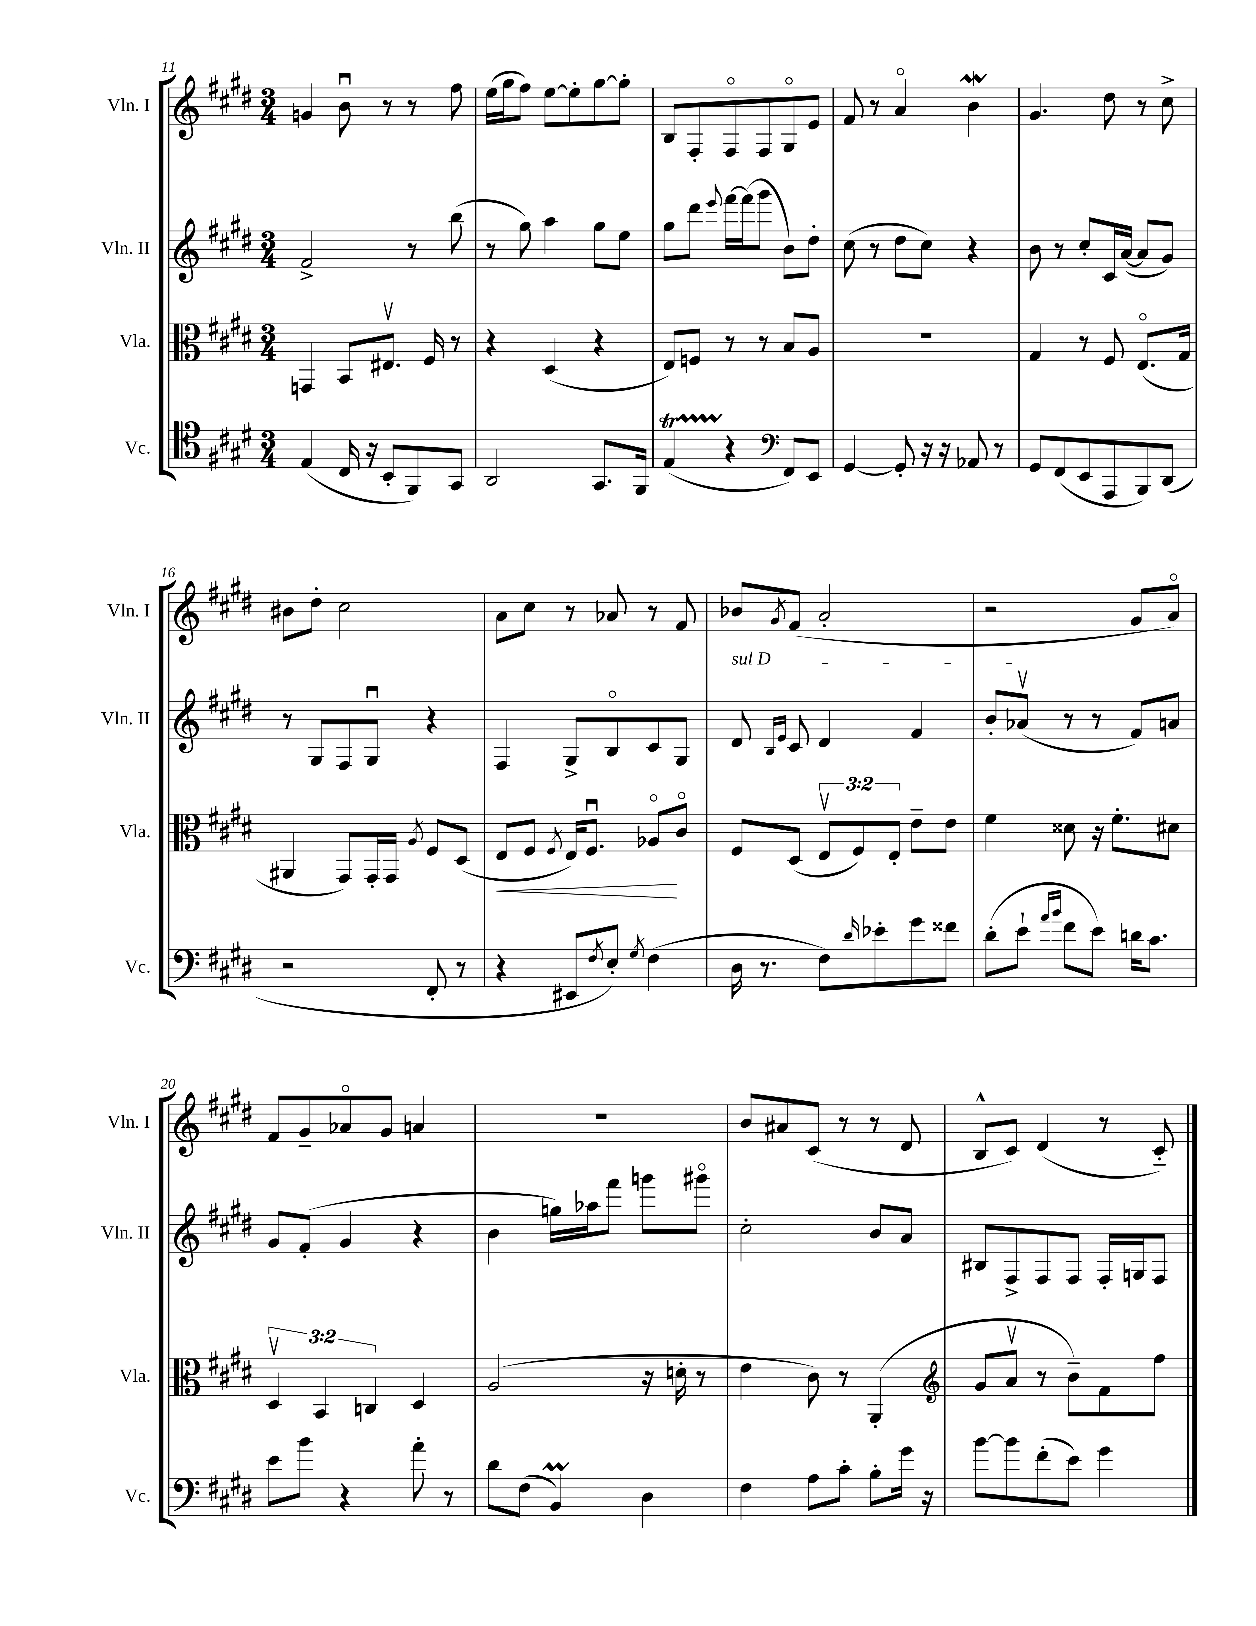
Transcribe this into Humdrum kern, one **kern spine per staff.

**kern	**kern	**kern	**kern
*staff4	*staff3	*staff2	*staff1
*clefC4	*clefC3	*clefG2	*clefG2
*k[f#c#g#d#]	*k[f#c#g#d#]	*k[f#c#g#d#]	*k[f#c#g#d#]
*M3/4	*M3/4	*M3/4	*M3/4
(4E/	4GG/	2f#^/	4g/
16C#/	8BB/L	.	8bu\
16r	.	.	.
8BB'/L	8.E#v/J	.	8r
8FF#/)	.	8r	8r
.	16F#/	.	.
8GG#/J	8r	(8bb\	8ff#\
=	=	=	=
2AA/	4r	8r	(16ee\LL
.	.	.	16gg#\J
.	.	8gg#\)	8ff#\J)
.	(4D#/	4aa\	[8ee\L
.	.	.	8ee'\]
8.GG#/L	4r	8gg#\L	[8gg#\
.	.	8ee\J	8gg#'\]J
16FF#/Jk	.	.	.
=	=	=	=
(4E/	8E/L)	8gg#\L	8B/L
.	8F/J	8ddd#\J	8F#'/
.	.	8qqeee/	.
4r	8r	[16fff#\LL	8F#o/
.	.	(16fff#\]J	.
.	8r	8ggg#\J	8F#/
*clefF4	*	*	*
8FF#/L)	8B/L	8b\L)	8G#o/
8EE/J	8A/J	8dd#'\J	8e/J
=	=	=	=
[4GG#/	2.r	(8cc#\	8f#/
.	.	8r	8r
8GG#'/]	.	8dd#\L	4ao/
16r	.	8cc#\J)	.
16r	.	.	.
8AA-/	.	4r	4b\
8r	.	.	.
=	=	=	=
8GG#/L	4G#/	8b\	4.g#/
(8FF#/	.	8r	.
8EE/	8r	8cc#'/L	.
8AAA/	8F#/	16c#/L	8dd#\
.	.	([16a/JJ	.
8BBB/)	(8.Eo/L	8a/]L	8r
(8DD#/J	.	8g#/J)	8cc#^\
.	16G#/Jk	.	.
=	=	=	=
2r	4AA#/	8r	8b#\L
.	.	8G#/L	8dd#'\J
.	8GG#/L)	8F#/	2cc#\
.	16GG#'/L	8G#u/J	.
.	16GG#/JJ	.	.
.	8qA/	.	.
8FF#'/	8F#/L	4r	.
8r	(8D#/J	.	.
=	=	=	=
4r	8E/L	4F#/	8a\L
.	8F#/J	.	8cc#\J
.	8qF#/	.	.
8EE#/L	16E/LK)	8G#^/L	8r
.	8.F#u/J	.	.
8qF#/	.	.	.
8E'/J)	.	8Bo/	8a-/
8qG#/	.	.	.
(4F#\	8A-o/L	8c#/	8r
.	8c#o/J	8G#/J	8f#/
=	=	=	=
16D#\	8F#/L	8d#/	8b-/L
8.r	.	.	.
.	.	16qqB/LL	.
.	.	16qqe/JJ	8qg#/
.	(8D#/J	8c#/	(8f#/J
8F#\L)	12Ev/L	4d#/	2a'/
.	12F#/)	.	.
16qqd#/	.	.	.
8e-'\	.	.	.
.	12E'/J	.	.
8g#\	8e~\L	4f#/	.
8f##\J	8e\J	.	.
=	=	=	=
(8d#'\L	4f#\	8b'/L	2r
8e`\J	.	(8a-v/J	.
16qqa/LL	.	.	.
16qqb/JJ	.	.	.
8f#\L	8d##\	8r	.
8e\J)	16r	8r	.
.	8.f#'\L	.	.
16d\LK	.	8f#/L)	8g#/L
8.c#\J	.	.	.
.	8d#\J	8a/J	8ao/J)
=	=	=	=
8e\L	6D#v/	8g#/L	8f#/L
8b\J	.	(8f#'/J	8g#~/
.	6BB/	.	.
4r	.	4g#/	8a-o/
.	6C/	.	.
.	.	.	8g#/J
8a'\	4D#/	4r	4a/
8r	.	.	.
=	=	=	=
8d#\L	(2A/	4b\	2.r
(8F#\J	.	.	.
4BB/)	.	16gg\LL)	.
.	.	16aa-\J	.
.	.	8fff#\J	.
4D#\	16r	8ggg\L	.
.	16d'\	.	.
.	8r	8ggg#o\J	.
=	=	=	=
4F#\	4e\	2cc#'\	8b/L
.	.	.	8a#/
8A\L	8c#\)	.	(8c#/J
8c#'\J	8r	.	8r
8B'\L	(4AA'/	8b/L	8r
16g#\Jk	.	8a/J	8d#/
16r	.	.	.
=	=	=	=
*	*clefG2	*	*
[8b\L	8g#/L	8B#/L	8B^^/L
8b\]	8av/J	8F#^/	8c#/J)
(8f#'\	8r	8F#/	(4d#/
8e\J)	8b~\L)	8F#/J	.
4g#\	8f#\	16F#'/LL	8r
.	.	16G/J	.
.	8ff#\J	8F#/J	8c#'~/)
==	==	==	==
*-	*-	*-	*-
